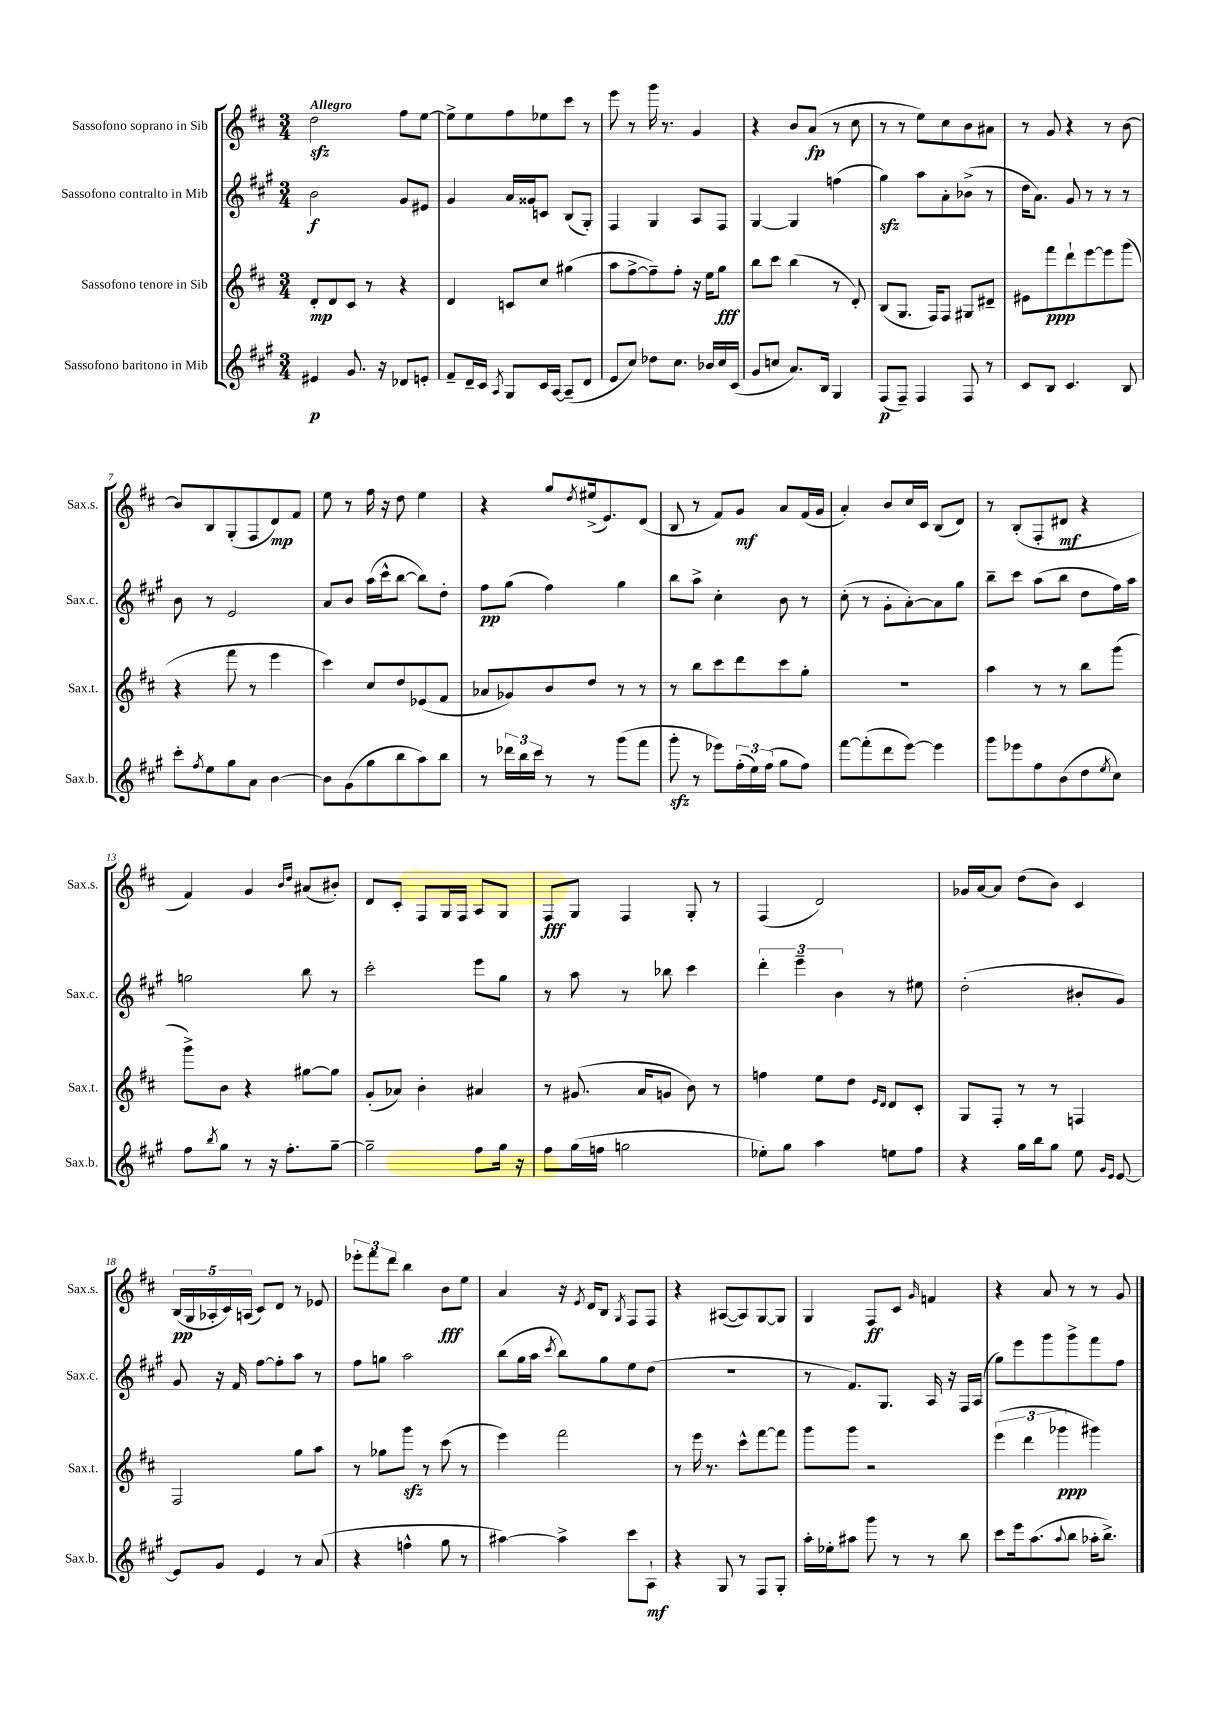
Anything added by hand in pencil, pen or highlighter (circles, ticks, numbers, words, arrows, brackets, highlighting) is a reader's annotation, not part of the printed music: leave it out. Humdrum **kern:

**kern	**dynam	**kern	**dynam	**kern	**dynam	**kern	**dynam
*part4	*part4	*part3	*part3	*part2	*part2	*part1	*part1
*staff4	*staff4	*staff3	*staff3	*staff2	*staff2	*staff1	*staff1
*I"Sassofono baritono in Mib	*	*I"Sassofono tenore in Sib	*	*I"Sassofono contralto in Mib	*	*I"Sassofono soprano in Sib	*
*I'Sax.b.	*	*I'Sax.t.	*	*I'Sax.c.	*	*I'Sax.s.	*
*clefG2	*	*clefG2	*	*clefG2	*	*clefG2	*
*k[f#c#g#]	*	*k[f#c#]	*	*k[f#c#g#]	*	*k[f#c#]	*
*M3/4	*	*M3/4	*	*M3/4	*	*M3/4	*
=1	=1	=1	=1	=1	=1	=1	=1
!	!	!	!	!	!	!LO:TX:a:B:t=Allegro	!
4e#X/	p	8d'/L	mp	2b\	f	2ddzz\	.
.	.	8d/	.	.	.	.	.
8.g#/	.	8c#/J	.	.	.	.	.
.	.	8r	.	.	.	.	.
16r	.	.	.	.	.	.	.
8d-X/L	.	4r	.	8g#/L	.	8ff#\L	.
8en'/J	.	.	.	8e#X/J	.	[8ee\J	.
=2	=2	=2	=2	=2	=2	=2	=2
8f#~/L	.	4d/	.	4g#/	.	8ee^\L]	.
16d~/L	.	.	.	.	.	8ee\	.
16c#/JJ	.	.	.	.	.	.	.
8qA/	.	.	.	.	.	.	.
8G#/L	.	8cn/L	.	16a/LL	.	8ff#\	.
.	.	.	.	16g##X/J	.	.	.
16c#/L	.	8cc#/J	.	8cn/J	.	8ee-X\	.
[16A/JJ	.	.	.	.	.	.	.
(8A~/L]	.	(4gg#X\	.	(8B/L	.	8ccc#\J	.
8d/J	.	.	.	8G#'/J)	.	8r	.
=3	=3	=3	=3	=3	=3	=3	=3
8e/L	.	8aa\L	.	4F#/	.	8eee\	.
8cc#/J)	.	[8ff#^\	.	.	.	8r	.
8dd-X\L	.	8ff#~\])	.	4G#/	.	16ggg\	.
.	.	.	.	.	.	8.r	.
8.cc#\J	.	8ff#'\J	.	.	.	.	.
.	.	16r	.	8A/L	.	4g/	.
16b-X/LL	.	16ee\KL	.	.	.	.	.
16cc#/	.	8gg\J	fff	8F#/J	.	.	.
(16c#/JJ	.	.	.	.	.	.	.
=4	=4	=4	=4	=4	=4	=4	=4
8g#/L	.	8bb\L	.	[4G#/	.	4r	.
8ccn/J	.	8ccc#\J	.	.	.	.	.
8.a/L)	.	(4bb\	.	4G#/]	.	8b/L	.
.	.	.	.	.	.	(8a/J	fp
16B/Jk	.	.	.	.	.	.	.
4G#/	.	8r	.	(4ffn\	.	8r	.
.	.	8d'/)	.	.	.	8cc#\	.
=5	=5	=5	=5	=5	=5	=5	=5
(8F#/L	p	(8B/L	.	4gg#zz\)	.	8r	.
8F#~/J)	.	8.G/J	.	.	.	8r	.
4F#/	.	.	.	8aa\L	.	8ee\L)	.
.	.	16F#/KL)	.	.	.	.	.
.	.	8F#/J	.	8a'\	.	8cc#\	.
8F#/	.	8G#X/L	.	(8b-X^\J	.	8b\	.
8r	.	8d#X~/J	.	8r	.	8a#X\J	.
=6	=6	=6	=6	=6	=6	=6	=6
8c#/L	.	8e#X\L	.	16dd\KL	.	8r	.
.	.	.	.	8.a\J)	.	.	.
8B/J	.	8fff#\	ppp	.	.	8g/	.
4.c#/	.	8ddd`\	.	8g#/	.	4r	.
.	.	[8eee\	.	8r	.	.	.
.	.	8eee\]	.	8r	.	8r	.
8B/	.	(8ggg\J	.	8r	.	[8b\	.
!!LO:LB:g=z
=7	=7	=7	=7	=7	=7	=7	=7
8ccc#'\L	.	4r	.	8b\	.	8b/L]	.
8qff#/	.	.	.	.	.	.	.
8ee\	.	.	.	8r	.	8B/	.
8gg#\	.	8fff#\	.	2e/	.	(8G'/	.
8a\J	.	8r	.	.	.	8F#/	.
[4b\	.	4eee\	.	.	.	8d/)	mp
.	.	.	.	.	.	8f#/J	.
=8	=8	=8	=8	=8	=8	=8	=8
8b\L]	.	4ccc#\)	.	8a/L	.	8ee\	.
(8g#\	.	.	.	8b/J	.	8r	.
8gg#\	.	8cc#/L	.	(16aa\LL	.	16ff#\	.
.	.	.	.	16ccc#^^\J	.	16r	.
8bb\	.	8dd/	.	[8bb\J	.	8dd\	.
8aa\)	.	(8e-X/	.	8bb\L])	.	4ee\	.
8bb\J	.	8f#/J	.	8dd'\J	.	.	.
=9	=9	=9	=9	=9	=9	=9	=9
8r	.	8a-X/L	.	8ff#\L	pp	4r	.
24ddd-X\LL	.	8g-X/)	.	(8gg#\J	.	.	.
24bb\	.	.	.	.	.	.	.
24ccc#\JJ	.	.	.	.	.	.	.
8r	.	8b/	.	4ff#\)	.	8gg/L	.
.	.	.	.	.	.	8qdd/	.
8r	.	8dd/J	.	.	.	(16ee#X^/k	.
.	.	.	.	.	.	8.e/)	.
(8ggg#\L	.	8r	.	4gg#\	.	.	.
8fff#\J	.	8r	.	.	.	(8d/J	.
=10	=10	=10	=10	=10	=10	=10	=10
8ggg#zz'\	.	8r	.	8bb\L	.	8B/	.
8r	.	8bb\L	.	8aa^\J	.	8r	.
8eee-X\L)	.	8ccc#\	.	4cc#'\	.	8f#/L)	.
(24ff#'\L	.	8ddd\	.	.	.	8g/J	mf
24ee\)	.	.	.	.	.	.	.
(24ff#\JJ	.	.	.	.	.	.	.
8gg#\L	.	8ccc#\	.	8b\	.	8a/L	.
8ff#\J)	.	8gg'\J	.	8r	.	(16f#/L	.
.	.	.	.	.	.	16g/JJ	.
=11	=11	=11	=11	=11	=11	=11	=11
[8fff#\L	.	2.r	.	(8cc#'\	.	4a'/)	.
(8fff#'\]	.	.	.	8r	.	.	.
8ddd\	.	.	.	8g#'\L	.	8b/L	.
[8eee\J)	.	.	.	[8a'\)	.	16cc#/L	.
.	.	.	.	.	.	16c#/JJ	.
4eee\]	.	.	.	8a\]	.	(8B/L	.
.	.	.	.	8gg#\J	.	8d/J)	.
=12	=12	=12	=12	=12	=12	=12	=12
8ggg#\L	.	4aa\	.	8bb~\L	.	8r	.
8eee-X\	.	.	.	8ccc#\J	.	(8B'/L	.
8ff#\	.	8r	.	(8aa\L	.	8F#'/	.
(8b\	.	8r	.	8bb\J	.	8d#X/J	mf
8dd\	.	8bb\L	.	8dd\L	.	4r	.
8qee/	.	.	.	.	.	.	.
8cc#\J)	.	(8ggg\J	.	16ff#\L)	.	.	.
.	.	.	.	16aa\JJ	.	.	.
!!LO:LB:g=z
=13	=13	=13	=13	=13	=13	=13	=13
8ff#\L	.	8ggg^\L)	.	2ggn\	.	4f#/)	.
8qbb/	.	.	.	.	.	.	.
8gg#\J	.	8b\J	.	.	.	.	.
8r	.	4r	.	.	.	4g/	.
16r	.	.	.	.	.	.	.
8.ff#'\L	.	.	.	.	.	.	.
.	.	.	.	.	.	16qqb/LL	.
.	.	.	.	.	.	16qqdd/JJ	.
.	.	[8gg#X\L	.	8bb\	.	(8a#X/L	.
[8gg#~\J	.	8gg#\J]	.	8r	.	8b#X'/J)	.
=14	=14	=14	=14	=14	=14	=14	=14
2gg#~\]	.	(8g'/L	.	2ccc#'\	.	8d/L	.
.	.	8a-X/J)	.	.	.	8c#'/J	.
.	.	4b'\	.	.	.	8F#/L	.
.	.	.	.	.	.	16G/L	.
.	.	.	.	.	.	16F#/JJ	.
8ff#\L	.	4a#X/	.	8eee\L	.	8A/L	.
16gg#\Jk	.	.	.	8gg#\J	.	8G/J	.
16r	.	.	.	.	.	.	.
=15	=15	=15	=15	=15	=15	=15	=15
8ff#\L	.	8r	.	8r	.	8F#/L	fff
(16gg#\L	.	(8.g#X/	.	8aa\	.	8G/J	.
16ffn\JJ	.	.	.	.	.	.	.
2ggn\	.	.	.	8r	.	4F#/	.
.	.	16a/KL	.	.	.	.	.
.	.	8gn/J	.	8bb-X\	.	.	.
.	.	8b\)	.	4ccc#\	.	8G'/	.
.	.	8r	.	.	.	8r	.
=16	=16	=16	=16	=16	=16	=16	=16
8ee-X'\L)	.	4ffn\	.	6ddd'\	.	(4F#/	.
8gg#\J	.	.	.	.	.	.	.
.	.	.	.	6eee~\	.	.	.
4aa\	.	8ee\L	.	.	.	2d/)	.
.	.	.	.	6b\	.	.	.
.	.	8dd\J	.	.	.	.	.
.	.	16qqe/LL	.	.	.	.	.
.	.	16qqd/JJ	.	.	.	.	.
8een\L	.	8d/L	.	8r	.	.	.
8ff#\J	.	8c#'/J	.	8ee#X\	.	.	.
=17	=17	=17	=17	=17	=17	=17	=17
4r	.	8G/L	.	(2dd'\	.	16g-X/LL	.
.	.	.	.	.	.	[16a/J	.
.	.	8F#'/J	.	.	.	8a/J]	.
16gg#\LL	.	8r	.	.	.	(8dd\L	.
16bb\J	.	.	.	.	.	.	.
8gg#\J	.	8r	.	.	.	8b\J)	.
8ee\	.	4Fn/	.	8b#X'/L	.	4c#/	.
16qqg#/LL	.	.	.	.	.	.	.
16qqe/JJ	.	.	.	.	.	.	.
[8e/	.	.	.	8g#/J)	.	.	.
!!LO:LB:g=z
=18	=18	=18	=18	=18	=18	=18	=18
8e/L]	.	2F#/	.	8g#/	.	(20B/LL	pp
.	.	.	.	.	.	20G/	.
.	.	.	.	.	.	20A-X'/	.
8g#/J	.	.	.	16r	.	.	.
.	.	.	.	.	.	20c#/)	.
.	.	.	.	16f#/	.	.	.
.	.	.	.	.	.	(20An/JJ	.
4e/	.	.	.	[8ff#\L	.	8c#/L)	.
.	.	.	.	8ff#'\]	.	8d/J	.
8r	.	8gg\L	.	8aa\J	.	8r	.
(8a/	.	8aa\J	.	8r	.	8e-X/	.
=19	=19	=19	=19	=19	=19	=19	=19
4r	.	8r	.	8ff#\L	.	12eee-X'\L	.
.	.	.	.	.	.	12fff#\	.
.	.	8gg-X\L	.	8ggn\J	.	.	.
.	.	.	.	.	.	12ddd\J	.
4ffn^^\	.	8gggzz\J	.	2aa\	.	4bb\	.
.	.	8r	.	.	.	.	.
8gg#\	.	(8ccc#\	.	.	.	8b\L	fff
8r	.	8r	.	.	.	8ee\J	.
=20	=20	=20	=20	=20	=20	=20	=20
[4aa#X\)	.	4eee\)	.	(8bb\L	.	4a/	.
.	.	.	.	16gg#\L	.	.	.
.	.	.	.	16aa\JJ	.	.	.
.	.	.	.	8qccc#/	.	.	.
4aa#^\]	.	2fff#\	.	8bb\L)	.	16r	.
.	.	.	.	.	.	8qe/	.
.	.	.	.	.	.	16d/KL	.
.	.	.	.	8gg#\	.	8B/J	.
.	.	.	.	.	.	8qG/	.
8ccc#\L	.	.	.	8ee\	.	8F#/L	.
8A`\J	mf	.	.	(8dd\J	.	8F#/J	.
=21	=21	=21	=21	=21	=21	=21	=21
4r	.	8r	.	2.r	.	4r	.
.	.	16eee\	.	.	.	.	.
.	.	8.r	.	.	.	.	.
8G#/	.	.	.	.	.	([8A#X/L	.
8r	.	8ccc#^^\L	.	.	.	8A#/])	.
8F#/L	.	[8fff#\	.	.	.	[8G/	.
8G#'/J	.	8fff#\J]	.	.	.	8G/J]	.
=22	=22	=22	=22	=22	=22	=22	=22
16aa'\LL	.	8ggg\L	.	8r	.	4G/	.
16ee-X'\J	.	.	.	.	.	.	.
8aa#X\J	.	8ggg\J	.	8.f#/L)	.	.	.
8ggg#\	.	2r	.	.	.	8F#/L	ff
.	.	.	.	8.G#/J	.	.	.
8r	.	.	.	.	.	8c#/J	.
.	.	.	.	.	.	16qqg/	.
8r	.	.	.	16A/	.	4fn/	.
.	.	.	.	16r	.	.	.
8bb\	.	.	.	16F#/LL	.	.	.
.	.	.	.	(16A/JJ	.	.	.
=23	=23	=23	=23	=23	=23	=23	=23
8ccc#\L	.	(6eee\	.	8gg#\L)	.	4r	.
16eee\k	.	.	.	8eee\	.	.	.
.	.	6ddd\	.	.	.	.	.
(8.aa\	.	.	.	.	.	.	.
.	.	.	.	8ggg#\	.	8a/	.
.	.	6ggg-X\	ppp	.	.	.	.
8qqaa/	.	.	.	.	.	.	.
8bb\J	.	.	.	8ggg#^\	.	8r	.
16aa-X'\KL	.	4ggg#X\)	.	8fff#\	.	8r	.
8.bb^\J)	.	.	.	.	.	.	.
.	.	.	.	8ff#\J	.	8g/	.
==	==	==	==	==	==	==	==
*-	*-	*-	*-	*-	*-	*-	*-
